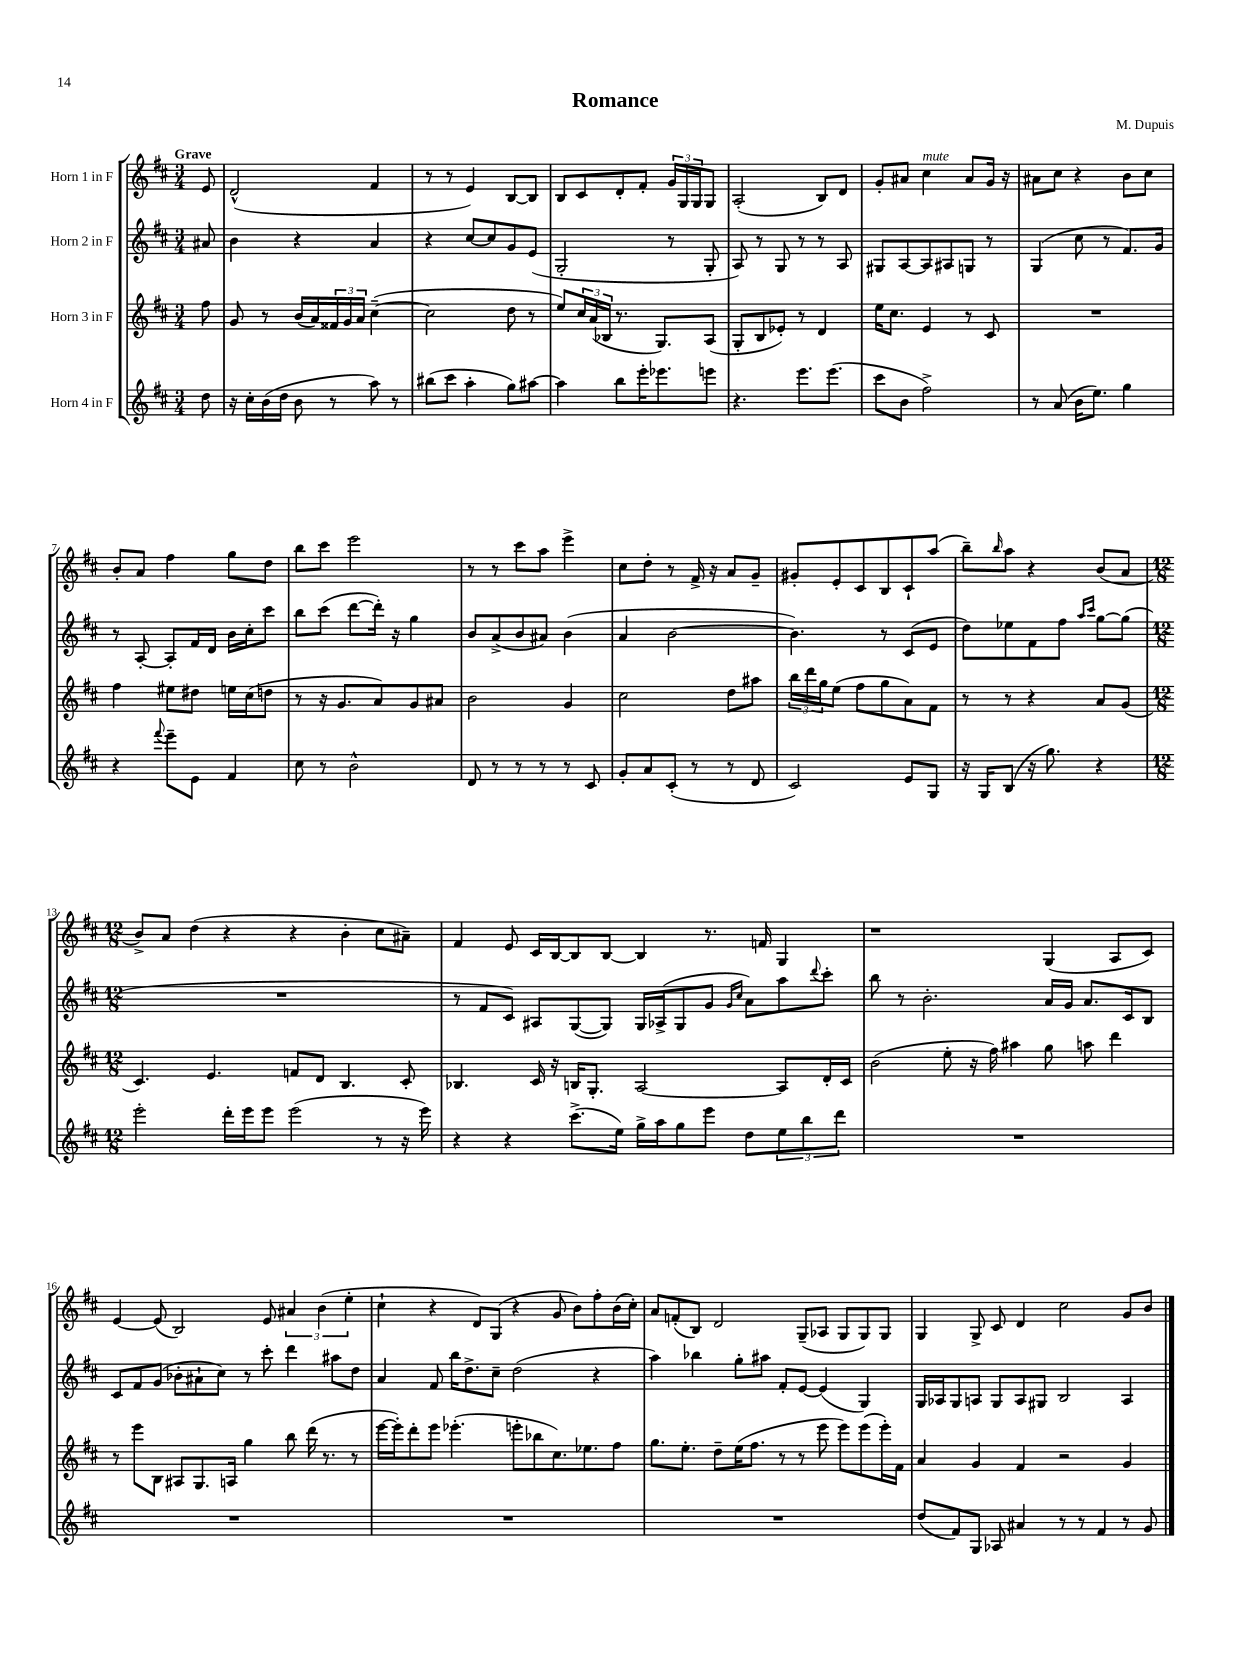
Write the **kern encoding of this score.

**kern	**kern	**kern	**kern
*part4	*part3	*part2	*part1
*staff4	*staff3	*staff2	*staff1
*I"Horn 4 in F	*I"Horn 3 in F	*I"Horn 2 in F	*I"Horn 1 in F
*clefG2	*clefG2	*clefG2	*clefG2
*k[f#c#]	*k[f#c#]	*k[f#c#]	*k[f#c#]
*M3/4	*M3/4	*M3/4	*M3/4
=	=	=	=
!	!	!	!LO:TX:a:B:t=Grave
8dd\	8ff#\	8a#X/	8e/
=1	=1	=1	=1
16r	8g/	4b\	(2d^^/
16cc#'\LL	.	.	.
(16b\	8r	.	.
16dd\JJ	.	.	.
8b\	(16b/LL	4r	.
.	16a/)	.	.
8r	24f##X/	.	.
.	24g/	.	.
.	24a/JJ	.	.
8aa\)	([4cc#~\	4a/	4f#/
8r	.	.	.
=2	=2	=2	=2
(8bb#X\L	2cc#\]	4r	8r
8ccc#\J	.	.	8r
4aa'\	.	[8cc#/L	4e/)
.	.	8cc#/]	.
8gg\L)	8dd\	8g/	[8B/L
[8aa#X\J	8r	(8e/J	8B/J]
=3	=3	=3	=3
4aa#\]	8ee/L)	2G'/	8B/L
.	24cc#/L	.	8c#/
.	(24a/	.	.
.	24B-X/JJ	.	.
8bb\L	8.r	.	8d'/
16eee'\K	.	.	8f#'/J
8.eee-X\	8.G/L)	.	.
.	.	8r	24g/LL
.	.	.	24G/
.	.	.	24G/J
8eeen\J	(8A/J	8G'/	8G/J
=4	=4	=4	=4
4.r	8G'/L	8A/)	(2A'/
.	8B/	8r	.
.	8e-X'/J)	8G/	.
8.eee\L	8r	8r	.
.	4d/	8r	8B/L)
(8.eee\J	.	.	.
.	.	8A/	8d/J
=5	=5	=5	=5
8ccc#\L	16ee\KL	8G#X/L	8g'/L
.	8.cc#\J	.	.
8b\J	.	[8A/	8a#X/J
!	!	!	!LO:TX:a:i:t=mute
2ff#^\)	4e/	8A/]	4cc#\
.	.	8A#X/	.
.	8r	8Gn/J	8a#/L
.	8c#/	8r	16g/Jk
.	.	.	16r
=6	=6	=6	=6
8r	2.r	(4G/	8a#X\L
(8a/	.	.	8cc#\J
16b\KL	.	8cc#\	4r
8.ee\J)	.	.	.
.	.	8r	.
4gg\	.	8.f#/L)	8b\L
.	.	.	8cc#\J
.	.	16g/Jk	.
!!LO:LB:g=z
=7	=7	=7	=7
4r	4ff#\	8r	8b'/L
.	.	[8A'/	8a/J
8qqfff#/	.	.	.
8eee~\L	8ee#X\L	8A'/L]	4ff#\
8e\J	8dd#X\J	16f#/L	.
.	.	16d/JJ	.
4f#/	16een\LL	16b\LL	8gg\L
.	(16cc#\J	16cc#'\J	.
.	8ddn\J	8ccc#\J	8dd\J
=8	=8	=8	=8
8cc#\	8r	8bb\L	8bb\L
8r	16r	(8ccc#\J	8ccc#\J
.	8.g/L	.	.
2b^^\	.	[8ddd\L	2eee\
.	8a/)	16ddd'\Jk])	.
.	.	16r	.
.	8g/	4gg\	.
.	8a#X/J	.	.
=9	=9	=9	=9
8d/	2b\	8b/L	8r
8r	.	(8a^/	8r
8r	.	8b/	8ccc#\L
8r	.	8a#X/J)	8aa\J
8r	4g/	(4b\	4eee^\
8c#/	.	.	.
=10	=10	=10	=10
8g'/L	2cc#\	4a/	8cc#\L
8a/	.	.	8dd'\J
(8c#'/J	.	[2b\	8r
8r	.	.	16f#^/
.	.	.	16r
8r	8dd\L	.	8a/L
8d/	8aa#X\J	.	8g~/J
=11	=11	=11	=11
2c#/)	24bb\LL	4.b\])	8g#X'/L
.	24ddd\	.	.
.	24gg\J	.	.
.	(8ee\J	.	8e'/
.	8ff#\L	.	8c#/
.	8gg\	8r	8B/
8e/L	8a\)	(8c#/L	8c#`/
8G/J	8f#\J	8e/J	(8aa/J
=12	=12	=12	=12
16r	8r	8dd\L)	8bb~\L)
16G/KL	.	.	.
.	.	.	16qqbb/
(8B/J	8r	8ee-X\	8aa\J
16r	4r	8f#\	4r
8.gg\)	.	.	.
.	.	8ff#\J	.
.	.	16qqaa/LL	.
.	.	16qqccc#/JJ	.
4r	8a/L	[8gg\L	(8b/L
.	(8g/J	(8gg\J]	8a/J
!!LO:LB:g=z
=13	=13	=13	=13
*M12/8	*M12/8	*M12/8	*M12/8
2eee'\	4.c#/)	1.r	8b^/L)
.	.	.	8a/J
.	.	.	(4dd\
.	4.e/	.	.
16ddd'\LL	.	.	4r
16eee\J	.	.	.
8eee\J	.	.	.
(2eee\	8fn/L	.	4r
.	8d/J	.	.
.	4.B/	.	4b'\
8r	.	.	8cc#\L
16r	8c#'/	.	8a#X~\J)
16eee\)	.	.	.
=14	=14	=14	=14
4r	4.B-X/	8r	4f#/
.	.	8f#/L	.
4r	.	8c#/J)	8e/
.	16c#/	8A#X/L	16c#/LL
.	16r	.	[16B/J
(8.ccc#^\L	16Bn/KL	([8G/	8B/]
.	8.G'/J	.	.
.	.	8G/J])	[8B/J
16ee\Jk)	.	.	.
16gg^\LL	[2A/	16G/LL	4B/]
16aa\J	.	(16A-X^/J	.
8gg\	.	8G/	.
8eee\J	.	8g/J	8.r
.	.	16qqg/LL	.
.	.	16qqcc#/JJ	.
8dd\L	.	8a\L)	.
.	.	.	16fn/
12ee\	8A/L]	8aa\	4G/
12bb\	.	.	.
.	.	8qqddd/	.
.	16d'/L	8ccc#'\J	.
12ddd\J	.	.	.
.	16c#/JJ	.	.
=15	=15	=15	=15
1.r	(2b\	8bb\	1r
.	.	8r	.
.	.	2.b'\	.
.	8ee'\	.	.
.	16r	.	.
.	16ff#\)	.	.
.	4aa#X\	.	.
.	8gg\	16a/LL	(4G/
.	.	16g/JJ	.
.	8aan\	8.a/L	.
.	4ddd\	.	8A/L
.	.	16c#/k	.
.	.	8B/J	8c#/J)
!!LO:LB:g=z
=16	=16	=16	=16
1.r	8r	8c#/L	[4e/
.	8eee\L	8f#/	.
.	8B\J	(8g/J	(8e/]
.	8A#X/L	8b-X'\L	2B/)
.	8.G/	8a#X`\	.
.	.	8cc#\J)	.
.	16An/Jk	.	.
.	4gg\	8r	.
.	.	8ccc#'\	8e/
.	8bb\	4ddd\	6a#X/
.	(16ddd\	.	.
.	.	.	(6b\
.	8.r	.	.
.	.	8aa#X\L	.
.	.	.	6ee'\
.	8r	8dd\J	.
=17	=17	=17	=17
1.r	[16eee\LL	4a/	4cc#`\
.	16eee'\J])	.	.
.	8ddd'\	.	.
.	8eee\J	8f#/	4r
.	(4.eee-X'\	16bb\KL	.
.	.	8.dd^\	.
.	.	.	8d/L)
.	.	8cc#~\J	(8G/J
.	8eeen'\L	(2dd\	4r
.	8bb-X\	.	.
.	8.cc#\)	.	8g/
.	.	.	8b\L)
.	8.ee-X\	.	.
.	.	4r	8ff#'\
.	8ff#\J	.	(16b\L
.	.	.	16cc#'\JJ)
=18	=18	=18	=18
1.r	8.gg\L	4aa\)	8a/L
.	.	.	(8fn'/
.	8.ee'\J	.	.
.	.	4bb-X\	8B/J)
.	8dd~\L	.	2d/
.	(16ee\K	8gg'\L	.
.	8.ff#\J	.	.
.	.	8aa#X\J	.
.	8r	8f#'/L	.
.	8r	[8e/J	(8G~/L
.	8eee\	(4e/]	8A-X/J
.	8eee\L)	.	8G/L
.	(8eee\	4G/)	8G/)
.	16eee'\L)	.	8G/J
.	16f#\JJ	.	.
=19	=19	=19	=19
(8dd/L	4a/	16G/LL	4G/
.	.	16A-X/J	.
8f#/)	.	8G/	.
8G/J	4g/	8An/J	8G^/
8A-X/	.	8G/L	8c#/
4a#X/	4f#/	8A/	4d/
.	.	8G#X/J	.
8r	2r	2B/	2cc#\
8r	.	.	.
4f#/	.	.	.
8r	4g/	4A/	8g/L
8g/	.	.	8b/J
==	==	==	==
*-	*-	*-	*-
